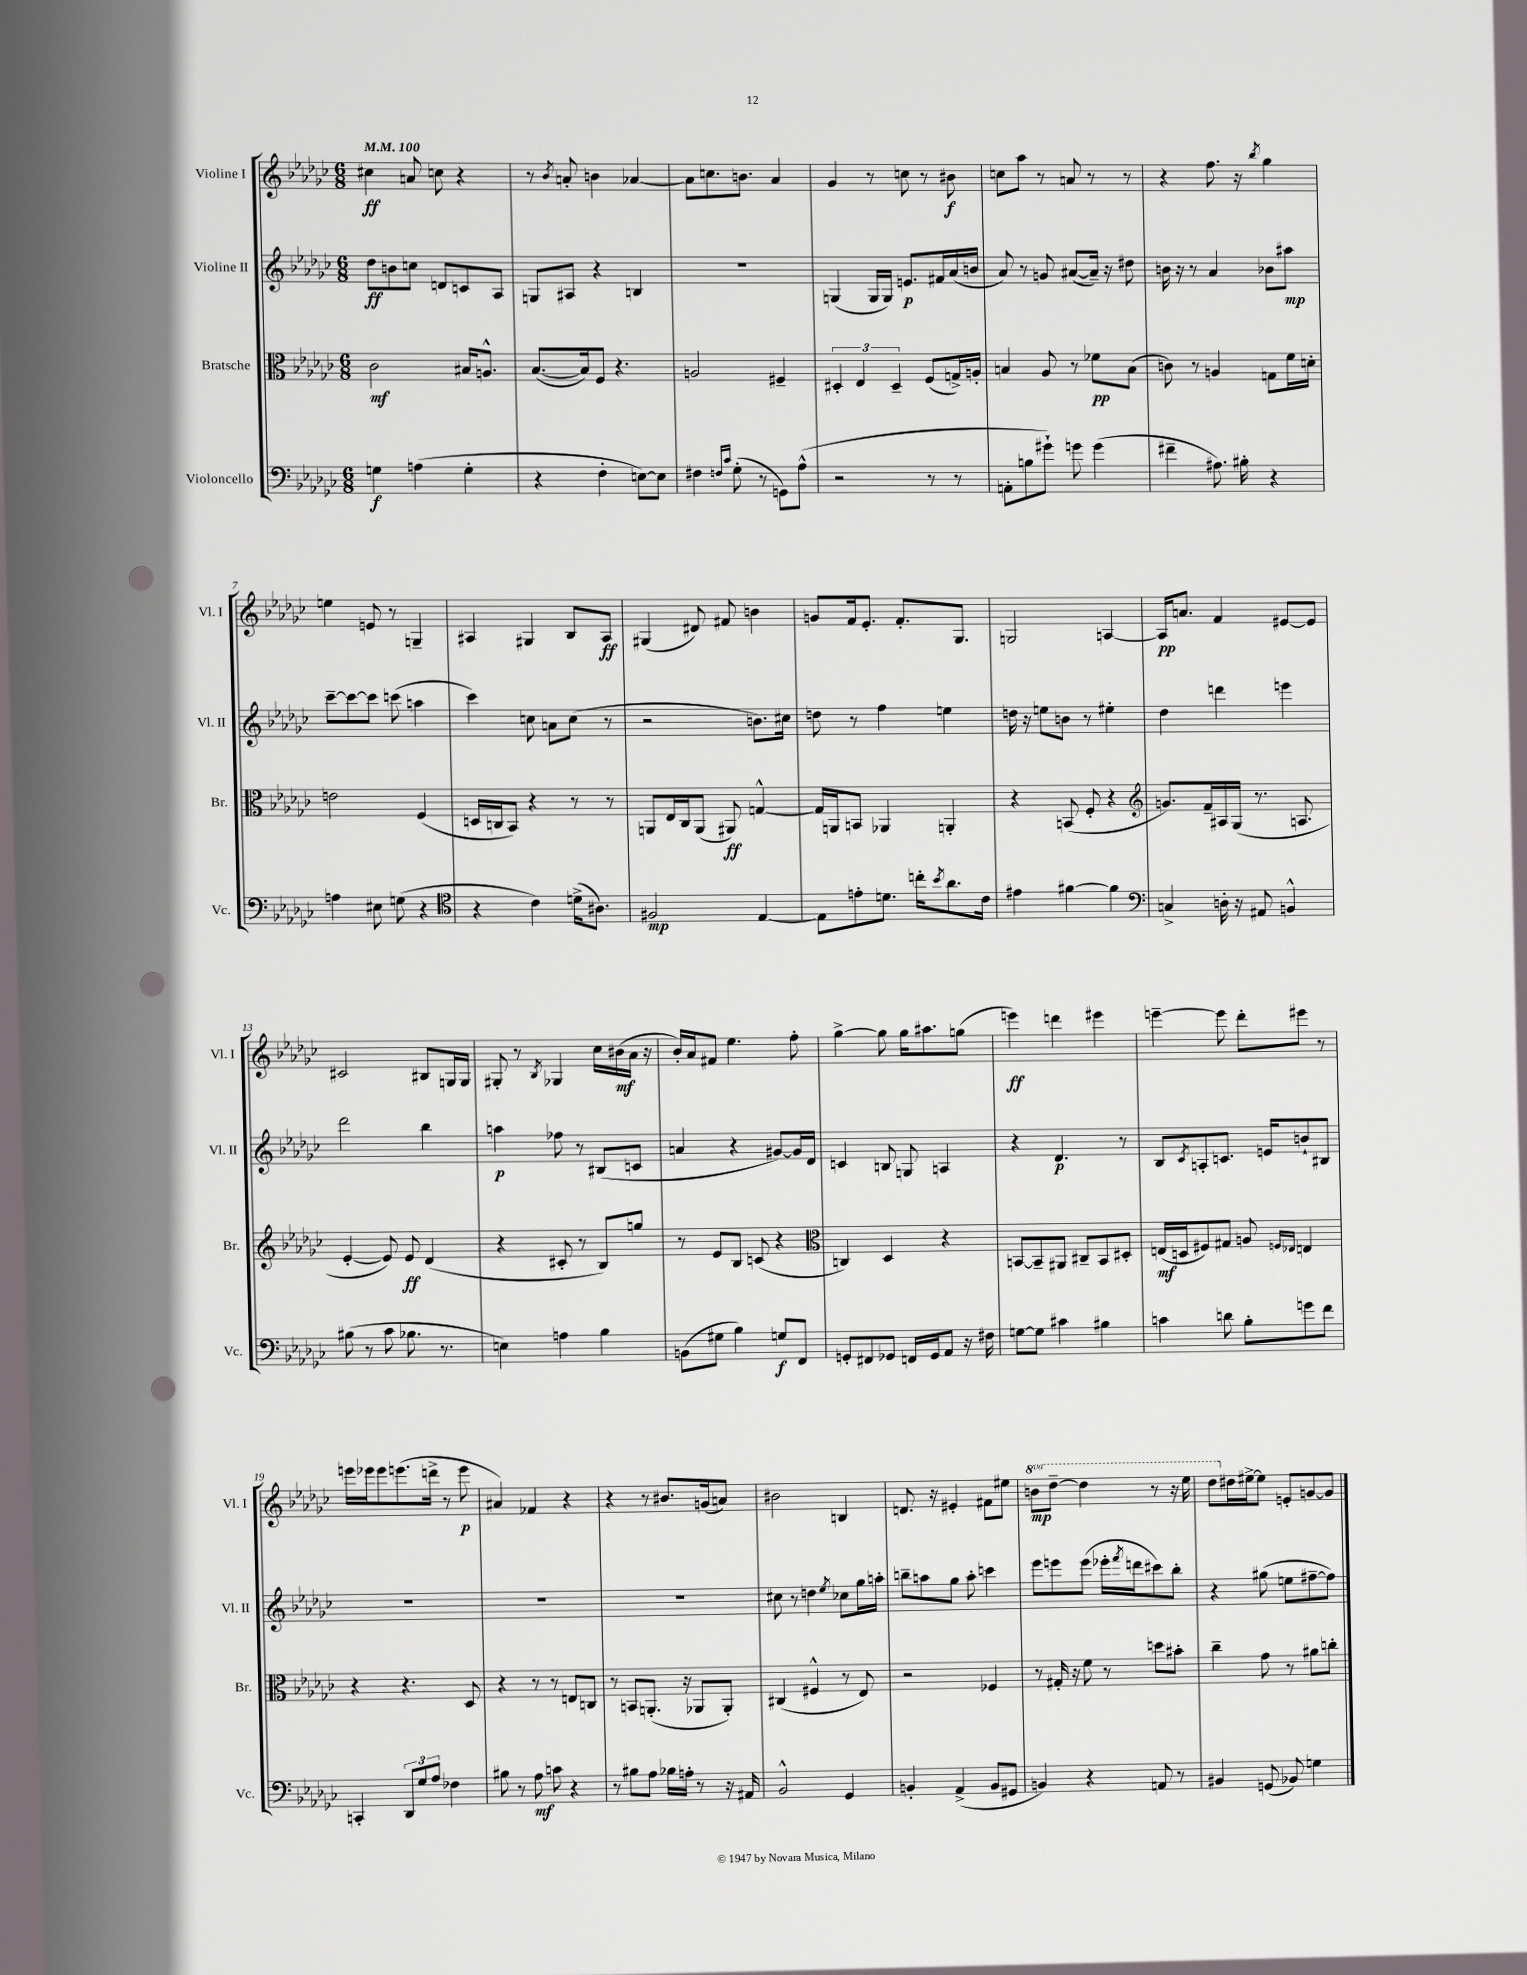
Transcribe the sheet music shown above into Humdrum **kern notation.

**kern	**dynam	**kern	**dynam	**kern	**dynam	**kern	**dynam
*part4	*part4	*part3	*part3	*part2	*part2	*part1	*part1
*staff4	*staff4	*staff3	*staff3	*staff2	*staff2	*staff1	*staff1
*I"Violoncello	*	*I"Bratsche	*	*I"Violine II	*	*I"Violine I	*
*I'Vc.	*	*I'Br.	*	*I'Vl. II	*	*I'Vl. I	*
*clefF4	*	*clefC3	*	*clefG2	*	*clefG2	*
*k[b-e-a-d-g-c-]	*	*k[b-e-a-d-g-c-]	*	*k[b-e-a-d-g-c-]	*	*k[b-e-a-d-g-c-]	*
*M6/8	*	*M6/8	*	*M6/8	*	*M6/8	*
*MM100	*	*MM100	*	*MM100	*	*MM100	*
=1	=1	=1	=1	=1	=1	=1	=1
4Gn\	f	2c-\	mf	8dd-\L	ff	4cc#X\	ff
.	.	.	.	8bn\	.	.	.
(4An\	.	.	.	8ccn\J	.	8an/	.
.	.	.	.	8dn/L	.	8ccn\	.
4G'\	.	16B#X/KL	.	8cn/	.	4r	.
.	.	8.An^^/J	.	.	.	.	.
.	.	.	.	8A-/J	.	.	.
=2	=2	=2	=2	=2	=2	=2	=2
4r	.	([8.B-/L	.	8Gn/L	.	8r	.
.	.	.	.	.	.	8qb-/	.
.	.	.	.	8A#X/J	.	8an'/	.
.	.	16B-/k])	.	.	.	.	.
4F'\	.	8F/J	.	4r	.	4bn\	.
.	.	4.r	.	.	.	.	.
[8En\L)	.	.	.	4Bn/	.	[4a-X/	.
8E\J]	.	.	.	.	.	.	.
=3	=3	=3	=3	=3	=3	=3	=3
4F#X\	.	2An/	.	2.r	.	8a-\L]	.
.	.	.	.	.	.	8.ccn\	.
16qqFn/LL	.	.	.	.	.	.	.
16qqc-/JJ	.	.	.	.	.	.	.
(8G-'\	.	.	.	.	.	.	.
.	.	.	.	.	.	8.bn\J	.
8r	.	.	.	.	.	.	.
8GGn\L)	.	4F#X~/	.	.	.	4a-/	.
(8A-^^\J	.	.	.	.	.	.	.
=4	=4	=4	=4	=4	=4	=4	=4
2r	.	6D#X'/	.	(4Gn/	.	4g-/	.
.	.	6E-/	.	.	.	.	.
.	.	.	.	16G/LL	.	8r	.
.	.	.	.	16G/JJ)	.	.	.
.	.	6D#~/	.	.	.	.	.
.	.	.	.	8.en/L	p	8ccn\	.
8r	.	(8F/L	.	.	.	8r	.
.	.	.	.	16f#X/L	.	.	.
8r	.	16Gn^/L)	.	(16a-/	.	8b#X\	f
.	.	16An'/JJ	.	16bn/JJ	.	.	.
=5	=5	=5	=5	=5	=5	=5	=5
8AAn'\L	.	4Bn/	.	8a-/)	.	8ccn\L	.
8Bn\	.	.	.	8r	.	8aa-\J	.
8g#X`\J)	.	8A-/	.	8gn/	.	8r	.
8gn\	.	8r	.	([8a#X/L	.	8an/	.
(4g\	.	8f-X\L	pp	16a#~/Jk])	.	8r	.
.	.	.	.	16r	.	.	.
.	.	(8B\J	.	8dd#X\	.	8r	.
=6	=6	=6	=6	=6	=6	=6	=6
4f#X~\	.	8cn\)	.	16bn\	.	4r	.
.	.	.	.	16r	.	.	.
.	.	8r	.	8r	.	.	.
8.A#X\)	.	4An/	.	4a-/	.	8.ff\	.
16B#X'\	.	.	.	.	.	16r	.
.	.	.	.	.	.	8qbb-/	.
4r	.	8Gn\L	.	8b-X\L	.	4gg-\	.
.	.	16f\L	.	8aa#X\J	mp	.	.
.	.	16dn'\JJ	.	.	.	.	.
!!LO:LB:g=z
=7	=7	=7	=7	=7	=7	=7	=7
4An\	.	2en\	.	[8ccc-~\L	.	4een\	.
.	.	.	.	8ccc-\_	.	.	.
8E#X\	.	.	.	8ccc-\J]	.	8en/	.
(8Gn\	.	.	.	(8cccn\	.	8r	.
4r	.	(4F/	.	4aan\	.	4Gn~/	.
=8	=8	=8	=8	=8	=8	=8	=8
*clefC4	*	*	*	*	*	*	*
4r	.	16Dn/LL	.	4ccc-\)	.	4A#X/	.
.	.	16Cn/J	.	.	.	.	.
.	.	8BB-/J)	.	.	.	.	.
4c-\)	.	4r	.	8ccn\	.	4G#X/	.
.	.	.	.	8an\L	.	.	.
(16dn^\KL	.	8r	.	(8cc\J	.	8B-/L	.
8.A#X\J)	.	.	.	.	.	.	.
.	.	8r	.	8r	.	8A#/J	ff
=9	=9	=9	=9	=9	=9	=9	=9
2F#X/	mp	8AAn/L	.	2r	.	(4G#X/	.
.	.	16E-/L	.	.	.	.	.
.	.	16C-/J	.	.	.	.	.
.	.	(8AA/J	.	.	.	8d#X/)	.
.	.	8AA#X/)	ff	.	.	8f#X/	.
[4E-/	.	[4Gn^^/	.	8.bn\L)	.	4bn\	.
.	.	.	.	16cc#X\Jk	.	.	.
=10	=10	=10	=10	=10	=10	=10	=10
8E-\L]	.	16G/LL]	.	8ddn\	.	8gn/L	.
.	.	16AAn/J	.	.	.	.	.
8en'\	.	8BBn/J	.	8r	.	16f/k	.
.	.	.	.	.	.	8.e-'/J	.
8.dn\J	.	4AA-X/	.	4ff\	.	.	.
.	.	.	.	.	.	8.f'/L	.
16ccn'\KL	.	.	.	.	.	.	.
8qb-/	.	.	.	.	.	.	.
8.a-\	.	4AAn'/	.	4een\	.	.	.
.	.	.	.	.	.	8.G-/J	.
16c-\Jk	.	.	.	.	.	.	.
=11	=11	=11	=11	=11	=11	=11	=11
4e#X\	.	4r	.	16ddn\	.	2Gn/	.
.	.	.	.	16r	.	.	.
.	.	.	.	8een\L	.	.	.
[4f#X\	.	(8BBn/	.	8bn\J	.	.	.
.	.	8F'/	.	8r	.	.	.
4f#\]	.	4r	.	4ee#X'\	.	[4An/	.
=12	=12	=12	=12	=12	=12	=12	=12
*clefF4	*	*clefG2	*	*	*	*	*
4Cn^/	.	8.gn/L)	.	4dd-\	.	16A/KL]	pp
.	.	.	.	.	.	8.an/J	.
.	.	16f~/L	.	.	.	.	.
16Dn'\	.	16A#X/	.	4dddn\	.	4f/	.
16r	.	(16G-/JJ	.	.	.	.	.
8AA#X/	.	8.r	.	.	.	.	.
4BBn^^/	.	.	.	4eeen\	.	[8e#X/L	.
.	.	8.An/	.	.	.	.	.
.	.	.	.	.	.	8e#/J]	.
!!LO:LB:g=z
=13	=13	=13	=13	=13	=13	=13	=13
(8B#X\	.	[4e-'/	.	2ddd-\	.	2c#X/	.
8r	.	.	.	.	.	.	.
8c-\	.	8e-/])	.	.	.	.	.
8.B-X\	.	8e-/	ff	.	.	.	.
.	.	(4d-/	.	4bb-\	.	8B#X/L	.
8.r	.	.	.	.	.	.	.
.	.	.	.	.	.	16Gn/L	.
.	.	.	.	.	.	16G/JJ	.
=14	=14	=14	=14	=14	=14	=14	=14
4En\)	.	4r	.	4aan\	p	8G#X'/	.
.	.	.	.	.	.	8r	.
.	.	.	.	.	.	8qB-/	.
4An\	.	8c#X'/	.	8ff-X\	.	4G-X/	.
.	.	8r	.	8r	.	.	.
4B-\	.	8B-/L)	.	(8B#X/L	.	16cc-\LL	.
.	.	.	.	.	.	(16b#X\	mf
.	.	8ggn/J	.	8cn/J	.	16a-\JJ	.
.	.	.	.	.	.	16r	.
=15	=15	=15	=15	=15	=15	=15	=15
(8BBn\L	.	8r	.	4an/	.	16b-'/LL)	.
.	.	.	.	.	.	16a-/J	.
8G#X\J	.	8e-/L	.	.	.	8f#X/J	.
4B-\)	.	8B-/J	.	4r	.	4.ee-\	.
.	.	(8cn/	.	.	.	.	.
8Gn/L	f	4r	.	[8g#X/L)	.	.	.
8FF/J	.	.	.	16g#/L]	.	8ff'\	.
.	.	.	.	16d-/JJ	.	.	.
=16	=16	=16	=16	=16	=16	=16	=16
*	*	*clefC3	*	*	*	*	*
8GGn'/L	.	4Cn/)	.	4cn/	.	[4gg-^\	.
8FF#X/	.	.	.	.	.	.	.
8GG-X/J	.	4D-/	.	8Bn/	.	8gg-\]	.
16FFn/LL	.	.	.	8Gn/	.	16gg-\KL	.
16GG-/J	.	.	.	.	.	8.aa#X\	.
8AA-/J	.	4r	.	4An/	.	.	.
16r	.	.	.	.	.	(8ggn\J	.
16F#X\	.	.	.	.	.	.	.
=17	=17	=17	=17	=17	=17	=17	=17
[8Gn\L	.	[8BBn/L	.	4r	.	4eeen\)	ff
8G\J]	.	8BB~/]	.	.	.	.	.
4c#X\	.	8AA#X/J	.	4.d-/	p	4dddn\	.
.	.	8C#X~/L	.	.	.	.	.
4B#X\	.	8BB/	.	.	.	4eee#X\	.
.	.	8D#X'/J	.	8r	.	.	.
=18	=18	=18	=18	=18	=18	=18	=18
4cn\	.	(16En/LL	mf	8B-/L	.	[4eeen~\	.
.	.	16Dn/J	.	.	.	.	.
.	.	.	.	8qc-/	.	.	.
.	.	8F#X/)	.	8An'/	.	.	.
8dn\	.	8G#X/J	.	8.cn/J	.	8eee\]	.
8B-'\L	.	8An/	.	.	.	8ddd-'\L	.
.	.	.	.	16en/KL	.	.	.
.	.	16qqFn/LL	.	.	.	.	.
.	.	16qqE-X/JJ	.	.	.	.	.
8gn\	.	4En/	.	8bn`/	.	8eee#X\J	.
8f\J	.	.	.	8B#X/J	.	8r	.
!!LO:LB:g=z
=19	=19	=19	=19	=19	=19	=19	=19
4CCn'/	.	4r	.	2.r	.	16eeen\LL	.
.	.	.	.	.	.	16eee-X\J	.
.	.	.	.	.	.	8eee-\	.
12DD-/L	.	4.r	.	.	.	(8.eeen\	.
12G-/	.	.	.	.	.	.	.
12A-/J	.	.	.	.	.	.	.
.	.	.	.	.	.	16dddn^\Jk	.
4F-X\	.	.	.	.	.	8r	.
.	.	8D-/	.	.	.	8eee\	p
=20	=20	=20	=20	=20	=20	=20	=20
8B#X\	.	4r	.	2.r	.	4a#X/)	.
8r	.	.	.	.	.	.	.
8A-\	mf	8r	.	.	.	4f-X/	.
8cn\	.	8r	.	.	.	.	.
4r	.	8En/L	.	.	.	4r	.
.	.	8Cn/J	.	.	.	.	.
=21	=21	=21	=21	=21	=21	=21	=21
8r	.	8r	.	2.r	.	4r	.
8B#X\L	.	8BBn/L	.	.	.	.	.
8A-\J	.	(8.AAn'/J	.	.	.	8r	.
16B-X\LL	.	.	.	.	.	8.b#X/L	.
16An'\JJ	.	16r	.	.	.	.	.
8r	.	8AA-X/L	.	.	.	.	.
.	.	.	.	.	.	(16gn/k	.
16r	.	8AA-'/J)	.	.	.	8an/J)	.
16AA#X/	.	.	.	.	.	.	.
=22	=22	=22	=22	=22	=22	=22	=22
2BB-^^/	.	(4C#X/	.	8cc#X\	.	2b#X\	.
.	.	.	.	8r	.	.	.
.	.	4F#X^^/	.	4ddn\	.	.	.
.	.	.	.	8qee-/	.	.	.
4GG-/	.	8r	.	8cc-X\L	.	4Bn/	.
.	.	8E-/)	.	16gg-\L	.	.	.
.	.	.	.	16aan'\JJ	.	.	.
=23	=23	=23	=23	=23	=23	=23	=23
4BBn'/	.	2r	.	8bbn~\L	.	8.dn/	.
.	.	.	.	8aan\	.	.	.
.	.	.	.	.	.	16r	.
(4AA-^/	.	.	.	8gg-\J	.	4e#X'/	.
.	.	.	.	8aa'\	.	.	.
8BB/L	.	4F-X/	.	4cccn\	.	8f#X\L	.
8GG#X/J	.	.	.	.	.	8ee#X\J	.
=24	=24	=24	=24	=24	=24	=24	=24
*	*	*	*	*	*	*8va	*
4BBn/)	.	8r	.	8eee-\L	.	8bbn\L	mp
.	.	16G#X'/	.	8eeen\	.	[8ddd-~\J	.
.	.	16r	.	.	.	.	.
4r	.	8f\	.	(8eee\J	.	4ddd-\]	.
.	.	8r	.	16eee-X'\LL	.	.	.
.	.	.	.	8qfff/	.	.	.
.	.	.	.	16dddn\J	.	.	.
8AAn/	.	8ddn\L	.	8ccc#X\)	.	8r	.
8r	.	8b#X'\J	.	8bb-'\J	.	16r	.
.	.	.	.	.	.	16eee-\	.
=25	=25	=25	=25	=25	=25	=25	=25
4BB#X/	.	4cc-~\	.	4r	.	8ddd-\L	.
*	*	*	*	*	*	*X8va	*
.	.	.	.	.	.	16dd#X\L	.
.	.	.	.	.	.	[16ee#X^\J	.
(8GGn/	.	8g-\	.	(8gg#X\	.	8ee#\J]	.
8BB-X/)	.	8r	.	8een\L	.	8en'/L	.
4Gn\	.	8a#X\L	.	[8ff#X~\	.	[8gn/	.
.	.	8ccn'\J	.	8ff#\J])	.	8g/J]	.
==	==	==	==	==	==	==	==
*-	*-	*-	*-	*-	*-	*-	*-
